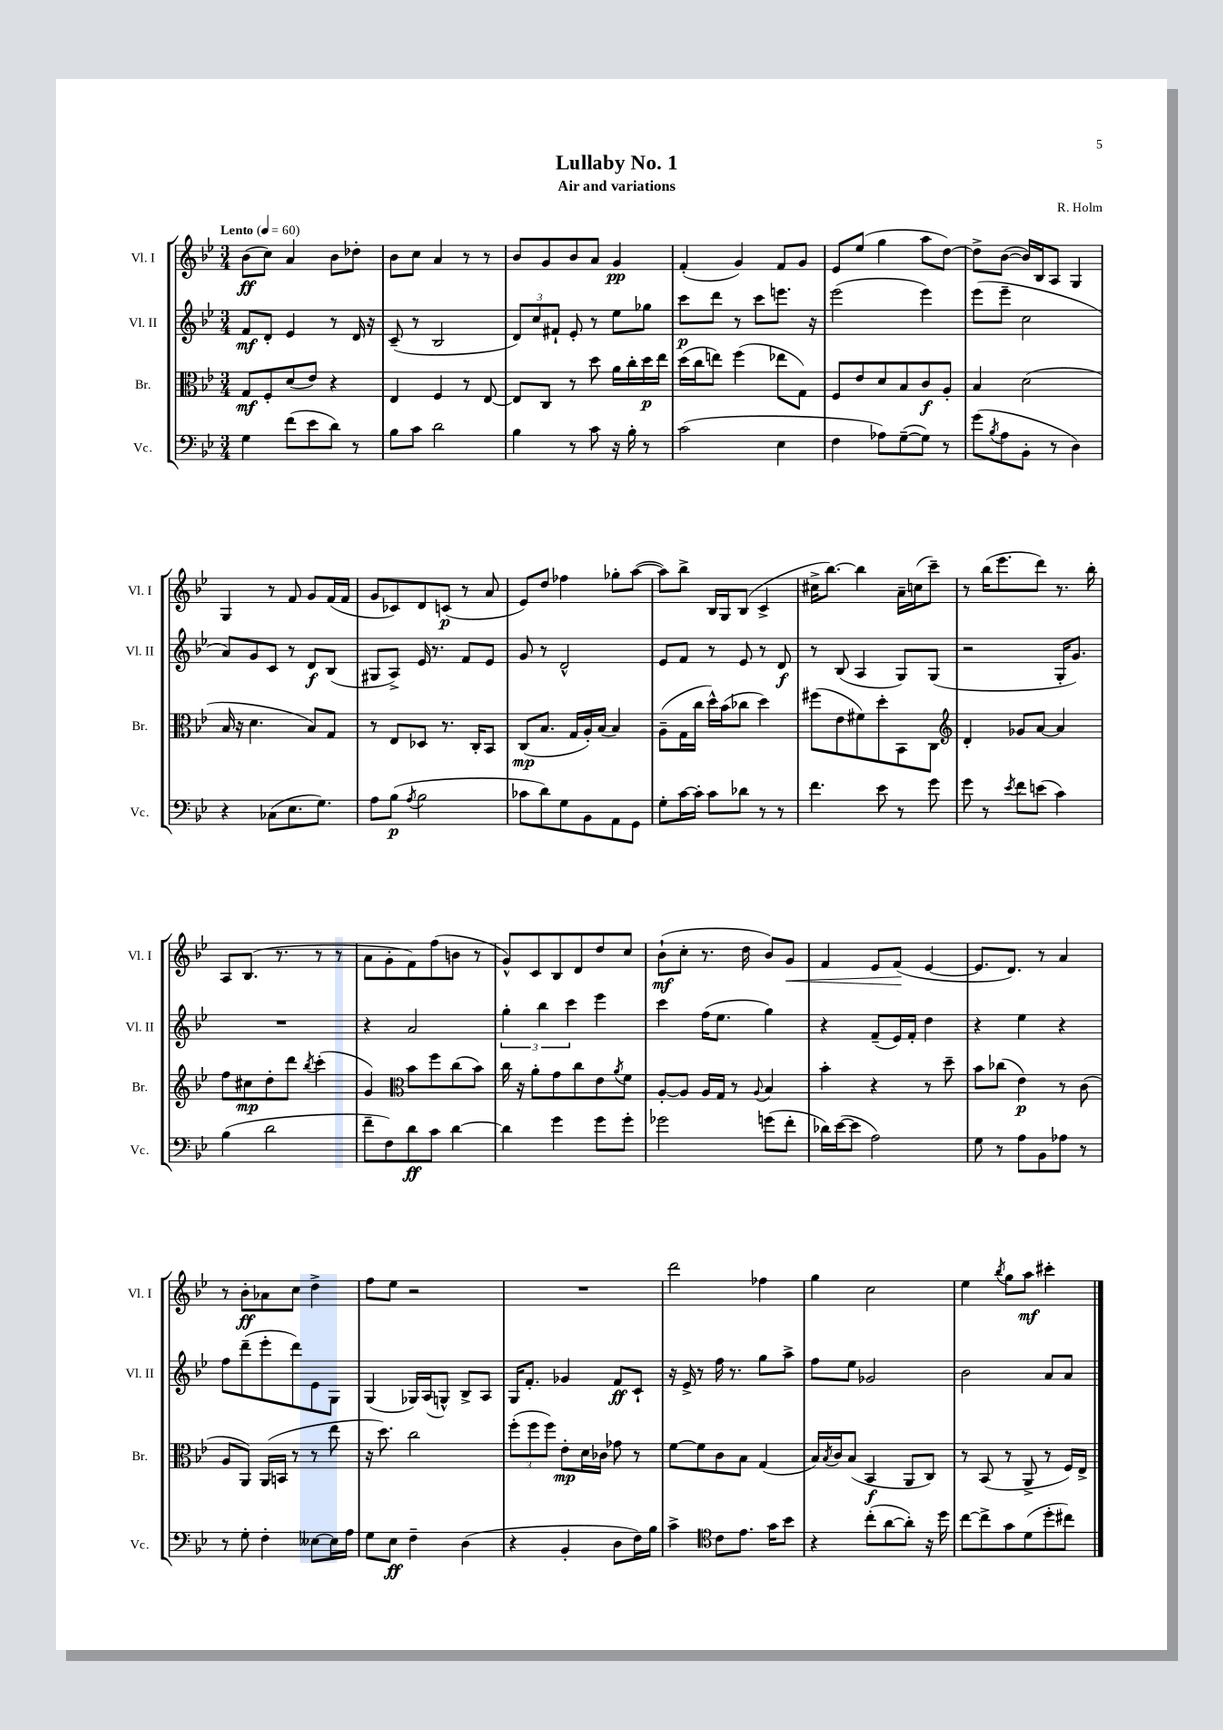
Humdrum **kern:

**kern	**dynam	**kern	**dynam	**kern	**dynam	**kern	**dynam
*part4	*part4	*part3	*part3	*part2	*part2	*part1	*part1
*staff4	*staff4	*staff3	*staff3	*staff2	*staff2	*staff1	*staff1
*I"Vc.	*	*I"Br.	*	*I"Vl. II	*	*I"Vl. I	*
*I'Vc.	*	*I'Br.	*	*I'Vl. II	*	*I'Vl. I	*
*clefF4	*	*clefC3	*	*clefG2	*	*clefG2	*
*k[b-e-]	*	*k[b-e-]	*	*k[b-e-]	*	*k[b-e-]	*
*M3/4	*	*M3/4	*	*M3/4	*	*M3/4	*
*MM60	*	*MM60	*	*MM60	*	*MM60	*
=1	=1	=1	=1	=1	=1	=1	=1
!	!	!	!	!	!	!LO:TX:a:B:t=Lento	!
4G\	.	8G/L	mf	8f/L	mf	(8b-\L	ff
.	.	8F'/	.	8d'/J	.	8cc\J)	.
(8f\L	.	(8d/	.	4e-/	.	4a/	.
8e-\	.	8e-/J)	.	.	.	.	.
8d\J)	.	4r	.	8r	.	8b-\L	.
8r	.	.	.	16d/	.	8dd-X'\J	.
.	.	.	.	16r	.	.	.
=2	=2	=2	=2	=2	=2	=2	=2
8B-\L	.	4E-/	.	(8c~/	.	8b-\L	.
8c\J	.	.	.	8r	.	8cc\J	.
2d\	.	4F/	.	2B-/	.	4a/	.
.	.	8r	.	.	.	8r	.
.	.	[8E-/	.	.	.	8r	.
=3	=3	=3	=3	=3	=3	=3	=3
4B-\	.	8E-/L]	.	12d/L)	.	8b-/L	.
.	.	.	.	12cc/	.	.	.
.	.	8C/J	.	.	.	8g/	.
.	.	.	.	12f#X`/J	.	.	.
8r	.	8r	.	8e-'/	.	8b-/	.
8c\	.	8dd\	.	8r	.	8a/J	.
16r	.	16a\LL	.	8ee-\L	.	4g/	pp
16B-'\	.	16cc'\	.	.	.	.	.
8r	.	16dd\	p	8gg-X\J	.	.	.
.	.	16ee-\JJ	.	.	.	.	.
=4	=4	=4	=4	=4	=4	=4	=4
(2c\	.	(16dd\LL	.	8ccc\L	p	(4f'/	.
.	.	16cc\J	.	.	.	.	.
.	.	8een\J)	.	8ddd\J	.	.	.
.	.	(4ff\	.	8r	.	4g/)	.
.	.	.	.	8ccc\L	.	.	.
4E-\	.	8ee-X\L	.	8.eeen\J	.	8f/L	.
.	.	8G\J)	.	.	.	8g/J	.
.	.	.	.	16r	.	.	.
=5	=5	=5	=5	=5	=5	=5	=5
4F\	.	8F/L	.	(2eee-\	.	8e-/L	.
.	.	8e-/	.	.	.	(8ee-/J	.
8A-X\L)	.	8d/	.	.	.	4gg\	.
([8G~\	.	8B-/	.	.	.	.	.
8G\J])	.	8c/	f	4eee-\)	.	8aa\L	.
8r	.	8A'/J	.	.	.	[8dd\J)	.
=6	=6	=6	=6	=6	=6	=6	=6
(8g\L	.	4B-/	.	(8eee-\L	.	8dd^\L]	.
8qB-/	.	.	.	.	.	.	.
8A\	.	.	.	8eee-~\J	.	([8b-\J	.
8BB-'\J	.	(2d\	.	2cc\	.	16b-/LL])	.
.	.	.	.	.	.	16B-/J	.
8r	.	.	.	.	.	8A/J	.
4D\)	.	.	.	.	.	4G/	.
!!LO:LB:g=z
=7	=7	=7	=7	=7	=7	=7	=7
4r	.	16B-/	.	8a/L)	.	4G/	.
.	.	16r	.	.	.	.	.
.	.	4.d\	.	8g/	.	.	.
(8C-X\L	.	.	.	8c/J	.	8r	.
8.E-\	.	.	.	8r	.	8f/	.
.	.	8B-/L)	.	8d/L	f	8g/L	.
8.G\J)	.	.	.	.	.	.	.
.	.	8G/J	.	(8B-/J	.	(16f/L	.
.	.	.	.	.	.	16f/JJ	.
=8	=8	=8	=8	=8	=8	=8	=8
8A\L	.	8r	.	8G#X/L	.	8g/L	.
(8B-\J	p	8E-/L	.	8A^/J)	.	8c-X/)	.
8qA/	.	.	.	.	.	.	.
2B-\	.	8D-X/J	.	16e-/	.	8d/	.
.	.	.	.	8.r	.	.	.
.	.	8.r	.	.	.	(8cn/J	p
.	.	.	.	8f/L	.	8r	.
.	.	16C'/KL	.	.	.	.	.
.	.	8BB-/J	.	8e-/J	.	8a/	.
=9	=9	=9	=9	=9	=9	=9	=9
8c-X\L	.	(8C/L	mp	8g/	.	8e-/L)	.
8d\)	.	8.B-/J	.	8r	.	8dd/J	.
8G\	.	.	.	2d^^/	.	4ff-X\	.
.	.	16G/LL	.	.	.	.	.
8BB-\	.	16A'/)	.	.	.	.	.
.	.	(16B-/JJ	.	.	.	.	.
8AA\	.	4B-/)	.	.	.	8gg-X'\L	.
8GG\J	.	.	.	.	.	([8aa\J	.
=10	=10	=10	=10	=10	=10	=10	=10
8G'\L	.	(8A~\L	.	8e-/L	.	8aa\L])	.
[16c\L	.	16G\L	.	8f/J	.	8bb-^\J	.
16c'\JJ]	.	16cc\JJ	.	.	.	.	.
8c\L	.	16dd^^\LL)	.	8r	.	16B-/LL	.
.	.	(16b-\J	.	.	.	16G/J	.
8d-X\J	.	8cc-X\J	.	8e-/	.	(8B-/J	.
8r	.	4dd\)	.	8r	.	4c^/	.
8r	.	.	.	8d/	f	.	.
=11	=11	=11	=11	=11	=11	=11	=11
4.f\	.	(8ff#X\L	.	8r	.	16cc#X^\KL	.
.	.	.	.	.	.	[8.bb-\J)	.
.	.	8e-\	.	(8B-/	.	.	.
.	.	8f#X\)	.	4A/	.	4bb-\]	.
8e-\	.	8dd'\	.	.	.	.	.
8r	.	8BB-\	.	8G/L)	.	16a~\LL	.
.	.	.	.	.	.	(16ccn\J	.
8g\	.	8C\J	.	(8G/J	.	8ccc~\J)	.
=12	=12	=12	=12	=12	=12	=12	=12
*	*	*clefG2	*	*	*	*	*
8g\	.	4d'/	.	2r	.	8r	.
8r	.	.	.	.	.	(16bb-\KL	.
.	.	.	.	.	.	8.eee-\	.
8qe-/	.	.	.	.	.	.	.
8f\L	.	8g-X/L	.	.	.	.	.
(8en\J	.	[8a/J	.	.	.	8ddd\J)	.
4c\)	.	4a/]	.	16G'/KL	.	8.r	.
.	.	.	.	8.g/J)	.	.	.
.	.	.	.	.	.	16bb-'\	.
!!LO:LB:g=z
=13	=13	=13	=13	=13	=13	=13	=13
(4B-\	.	8ff\L	.	2.r	.	8A/L	.
.	.	8cc#X\	mp	.	.	(8.B-/J	.
2d\	.	8dd'\	.	.	.	.	.
.	.	.	.	.	.	8.r	.
.	.	8ddd\J	.	.	.	.	.
.	.	8qbb-/	.	.	.	.	.
.	.	(4ccc'\	.	.	.	8r	.
.	.	.	.	.	.	8r	.
=14	=14	=14	=14	=14	=14	=14	=14
8f~\L	.	4g/)	.	4r	.	8a\L	.
8F\)	.	.	.	.	.	8g'\	.
*	*	*clefC3	*	*	*	*	*
8d\	ff	8b-\L	.	2a/	.	8f\)	.
8c\J	.	8ff\	.	.	.	(8ff\	.
[4d\	.	(8cc\	.	.	.	8bn\J	.
.	.	8b-\J)	.	.	.	8r	.
=15	=15	=15	=15	=15	=15	=15	=15
4d\]	.	16cc\	.	6gg'\	.	8g^^/L)	.
.	.	16r	.	.	.	.	.
.	.	8a'\L	.	.	.	8c/	.
.	.	.	.	6bb-\	.	.	.
4g\	.	8g\	.	.	.	8B-/	.
.	.	.	.	6ccc\	.	.	.
.	.	8cc\	.	.	.	8d/	.
8g\L	.	8e-\	.	4eee-\	.	8dd/	.
.	.	8qa/	.	.	.	.	.
8g'\J	.	8f\J	.	.	.	8cc/J	.
=16	=16	=16	=16	=16	=16	=16	=16
2g-X\	.	[8A'/L	.	4ccc\	.	(8b-`\L	mf
.	.	8A/J]	.	.	.	8cc'\J	.
.	.	16A/LL	.	(16ff\KL	.	8.r	.
.	.	16G/JJ	.	8.ee-\J	.	.	.
.	.	8r	.	.	.	.	.
.	.	.	.	.	.	16dd\	.
.	.	8qqA/	.	.	.	.	.
(8gn\L	.	4B-/	.	4gg\)	.	8b-/L)	.
!	!	!	!	!	!	!	!LO:HP:b
8f'\J	.	.	.	.	.	8g/J	<
=17	=17	=17	=17	=17	=17	=17	=17
16d-X\LL)	.	4b-'\	.	4r	.	4f/	.
([16e-\J	.	.	.	.	.	.	.
8e-\J]	.	.	.	.	.	.	.
2A\)	.	4r	.	(8f~/L	.	8e-/L	.
.	.	.	.	16e-/L)	.	(8f/J	.
.	.	.	.	16f'/JJ	.	.	.
.	.	8r	.	4dd\	.	[4e-/	[
.	.	8dd~\	.	.	.	.	.
=18	=18	=18	=18	=18	=18	=18	=18
8G\	.	8b-\L	.	4r	.	8.e-/L]	.
8r	.	(8cc-X\J	.	.	.	.	.
.	.	.	.	.	.	8.d/J)	.
8A\L	.	4e-\)	p	4ee-\	.	.	.
8BB-\	.	.	.	.	.	8r	.
8A-X\J	.	8r	.	4r	.	4a/	.
8r	.	(8c\	.	.	.	.	.
!!LO:LB:g=z
=19	=19	=19	=19	=19	=19	=19	=19
8r	.	8A/L	.	8ff\L	.	8r	.
8G'\	.	8AA/J)	.	(8ddd~\	.	8b-'\L	ff
4F'\	.	(16AA/LL	.	8eee-'\	.	8a-X\	.
.	.	16BBn/JJ	.	.	.	.	.
.	.	8r	.	8ddd\)	.	8cc\J	.
[8E--X\L	.	8r	.	8e-\	.	4dd^\	.
16E--\L]	.	8ee-\	.	8G\J	.	.	.
16A\JJ	.	.	.	.	.	.	.
=20	=20	=20	=20	=20	=20	=20	=20
8G\L	.	16r	.	(4G/	.	8ff\L	.
.	.	8.dd\)	.	.	.	.	.
8E-\J	ff	.	.	.	.	8ee-\J	.
4F~\	.	2cc\	.	16G-X/LL)	.	2r	.
.	.	.	.	(16A/J	.	.	.
.	.	.	.	8Gn^^/J)	.	.	.
(4D\	.	.	.	8B-^/L	.	.	.
.	.	.	.	8A/J	.	.	.
=21	=21	=21	=21	=21	=21	=21	=21
4r	.	(12ff'\L	.	16G/KL	.	2.r	.
.	.	.	.	8.f'/J	.	.	.
.	.	12ff\	.	.	.	.	.
.	.	12ff\J)	.	.	.	.	.
4BB-'/	.	8e-'\L	mp	4g-X/	.	.	.
.	.	16d\L	.	.	.	.	.
.	.	16c-X\JJ	.	.	.	.	.
8D\L	.	8g-X\	.	8f/L	ff	.	.
16F\L)	.	8r	.	8c`/J	.	.	.
16B-\JJ	.	.	.	.	.	.	.
=22	=22	=22	=22	=22	=22	=22	=22
4c^\	.	[8f\L	.	16r	.	2ddd\	.
.	.	.	.	16e-^/	.	.	.
.	.	8f\]	.	8r	.	.	.
*clefC4	*	*	*	*	*	*	*
8c\L	.	8c\	.	16ff\	.	.	.
.	.	.	.	8.r	.	.	.
8.e-\J	.	8B-\J	.	.	.	.	.
.	.	(4G/	.	8gg\L	.	4ff-X\	.
16g\KL	.	.	.	.	.	.	.
8b-\J	.	.	.	8aa^\J	.	.	.
=23	=23	=23	=23	=23	=23	=23	=23
4r	.	16B-/LL)	.	8ff\L	.	4gg\	.
.	.	8qB-/	.	.	.	.	.
.	.	16c/J	.	.	.	.	.
.	.	(8B-/J	.	8ee-\J	.	.	.
(8cc'\L	.	4BB-/	f	2g-X/	.	2cc\	.
[8a\	.	.	.	.	.	.	.
8a'\J])	.	8AA/L	.	.	.	.	.
16r	.	8C/J)	.	.	.	.	.
16dd\	.	.	.	.	.	.	.
=24	=24	=24	=24	=24	=24	=24	=24
[8cc\L	.	8r	.	2b-\	.	4ee-\	.
8cc^\]	.	(8BB-/	.	.	.	.	.
.	.	.	.	.	.	8qbb-/	.
8g\	.	8r	.	.	.	8gg\L	.
(8d\	.	8AA^/	.	.	.	8aa\J	mf
8dd'\	.	8r	.	8a/L	.	4ccc#X'\	.
8cc#X\J)	.	16F/LL)	.	8a/J	.	.	.
.	.	16E-^/JJ	.	.	.	.	.
==	==	==	==	==	==	==	==
*-	*-	*-	*-	*-	*-	*-	*-
